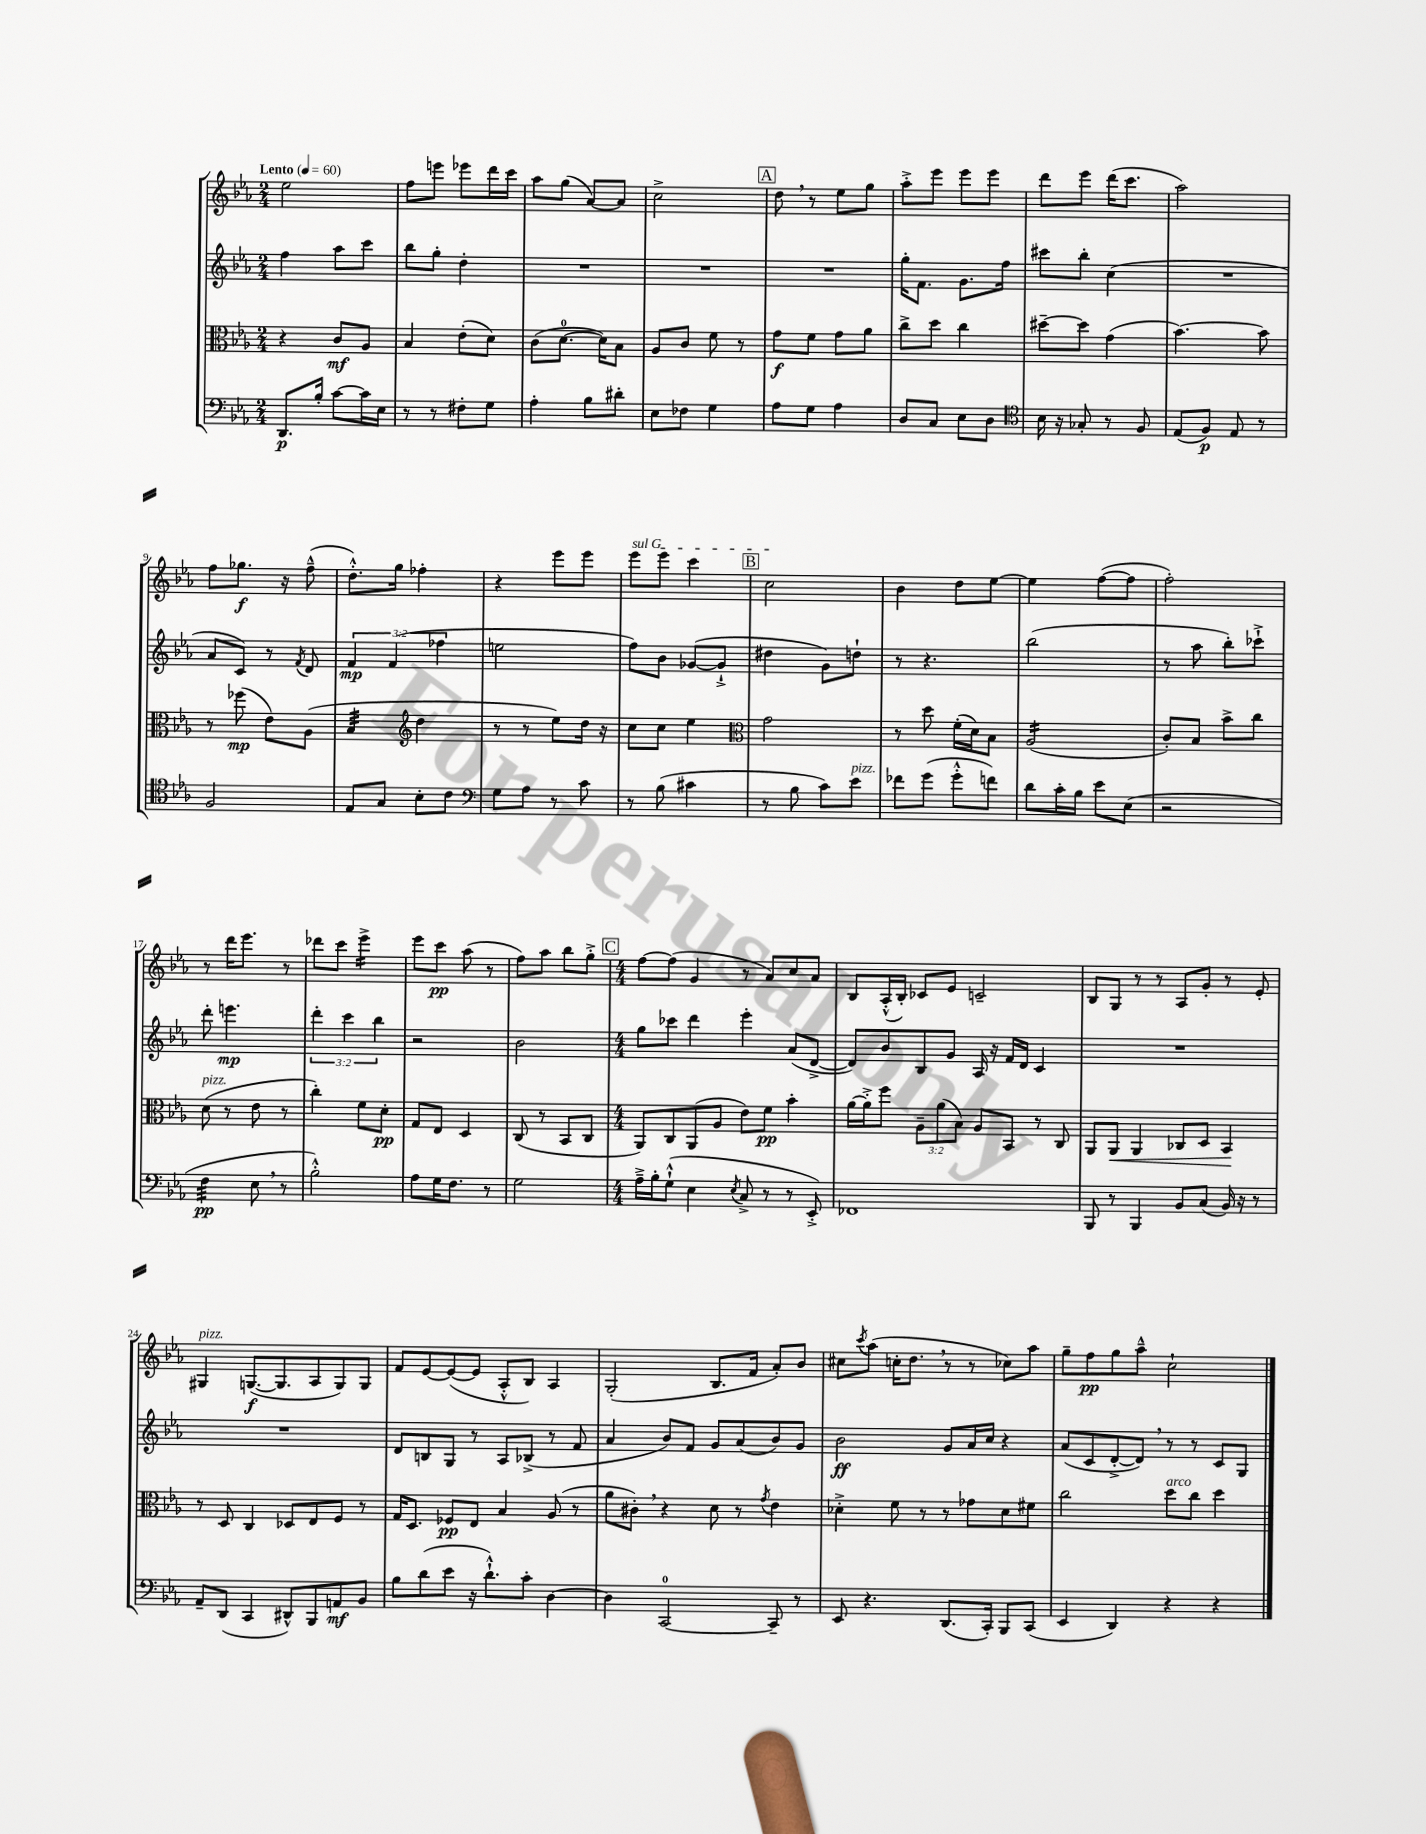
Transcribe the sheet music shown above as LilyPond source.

<<
\new StaffGroup <<
\new Staff = "s0" {
    \clef treble \key ees \major \numericTimeSignature \time 2/4 \tempo "Lento" 4 = 60
    ees''2 |
    f''8 e'''8 ees'''8 d'''16 c'''16 |
    aes''8 g''8( aes'8~) aes'8 |
    c''2-> |
    \mark \markup { \box "A" } d''8 \breathe r8 ees''8 g''8 |
    aes''8-.-> ees'''8 ees'''8 ees'''8 |
    d'''8 ees'''8 d'''16( c'''8. |
    aes''2) |
    f''8 ges''8.\f r16 f''8---^( |
    d''8.-.-^) g''16 fes''4-. |
    r4 ees'''8 ees'''8 |
    \once \override TextSpanner.bound-details.left.text = \markup { \italic "sul G" } ees'''8\startTextSpan ees'''8 c'''4 |
    \mark \markup { \box "B" } c''2\stopTextSpan |
    bes'4 d''8 ees''8~ |
    ees''4 f''8~( f''8 |
    f''2-.) |
    r8 d'''16 ees'''8. r8 |
    des'''8 c'''8 ees'''4:16-> |
    ees'''8 c'''8\pp aes''8( r8 |
    f''8) aes''8 bes''8 g''8-.-> |
    \mark \markup { \box "C" } \numericTimeSignature \time 4/4 f''8~ f''8( g'4 r8 aes'8) c''8 aes'8 |
    bes8 aes16-.-^( bes16-.) ces'8 ees'8 c'2-- |
    bes8 g8 r8 r8 aes8 g'8-. r8 ees'8-. |
    gis4^\markup { \italic "pizz." } g8.~\f( g8. aes8 g8) g8 |
    f'8 ees'8~ ees'8~( ees'8 aes8-.-^ bes8) aes4 |
    g2-.( bes8. f'16 aes'8-.) bes'8 |
    cis''8 \acciaccatura { c'''8 } aes''8( c''16-. d''8. \breathe r8 r8 ces''8) aes''8 |
    g''8-- f''8\pp g''8 aes''8---^ c''2-! \bar "|." |
}
\new Staff = "s1" {
    \clef treble \key ees \major \numericTimeSignature \time 2/4 \override Staff.TupletNumber.text = #tuplet-number::calc-fraction-text
    f''4 aes''8 c'''8 |
    bes''8 g''8-. d''4-. |
    R2 |
    R2 |
    \mark \markup { \box "A" } R2 |
    g''16-. f'8. g'8. f''16 |
    cis'''8 bes''8-. c''4( |
    R2 |
    aes'8 c'8) r8 \acciaccatura { f'8 } d'8 |
    \tuplet 3/2 { f'4\mp f'4( fes''4 } |
    e''2 |
    f''8) bes'8 ges'8~( ges'8-!-> |
    \mark \markup { \box "B" } dis''4 g'8) d''8-! |
    r8 r4. |
    bes''2( |
    r8 aes''8 bes''8-.) ces'''8-!-> |
    d'''8-. e'''4.\mp |
    \tuplet 3/2 { d'''4-. c'''4 bes''4 } |
    r2 |
    bes'2 |
    \mark \markup { \box "C" } \numericTimeSignature \time 4/4 g''8 ces'''8 d'''4 ees'''4-. aes'8( d'8~-> |
    d'8) bes'8 bes8 g'8 aes16 r16 f'16 d'16 c'4 |
    R1 |
    R1 |
    d'8 b8 g8 r8 aes8 bes8->( r8 f'8 |
    aes'4 bes'8) f'8 g'8 aes'8( bes'8) g'8 |
    bes'2\ff g'8 aes'16 c''16 r4 |
    aes'8( c'8 d'8~-.-> d'8) \breathe r8 r8 c'8 g8 \bar "|." |
}
\new Staff = "s2" {
    \clef alto \key ees \major \numericTimeSignature \time 2/4 \override Staff.TupletNumber.text = #tuplet-number::calc-fraction-text
    r4 c'8\mf aes8 |
    bes4 ees'8-.( d'8) |
    c'8( d'8.-0~ d'16) bes8 |
    aes8 c'8 f'8 r8 |
    \mark \markup { \box "A" } g'8\f f'8 g'8 aes'8 |
    c''8-> d''8 c''4 |
    dis''8~-- dis''8 g'4( |
    bes'4.~) bes'8 |
    r8 fes''8\mp( ees'8) aes8( |
    bes4:32 \clef treble d''4 |
    r8 r8 ees''8) d''16 r16 |
    c''8 c''8 ees''4 |
    \mark \markup { \box "B" } \clef alto g'2 |
    r8 d''8 f'16-.( d'16) bes8 |
    aes2:16( |
    c'8-.) bes8 bes'8-> c''8 |
    d'8^\markup { \italic "pizz." }( r8 ees'8 r8 |
    c''4-.) f'8 d'8-.\pp |
    g8 ees8 d4 |
    c8( r8 bes,8 c8 |
    \mark \markup { \box "C" } \numericTimeSignature \time 4/4 aes,8) c8 aes,8( aes8 ees'8) f'8\pp bes'4-. |
    aes'16~ aes'16-.-> f''8 \tuplet 3/2 { aes8-- aes'8( bes8) } aes8 bes,8 r8 c8 |
    aes,8 aes,8\< aes,4 ces8 d8 bes,4\! |
    r8 d8 c4 des8 ees8 f8 r8 |
    g16 d8. fes8\pp ees8 bes4 aes8( r8 |
    aes'8 cis'8-.) \breathe r4 d'8 r8 \acciaccatura { g'8 } ees'4 |
    des'4-.-> f'8 r8 r8 ges'8 des'8 fis'8 |
    c''2 d''8^\markup { \italic "arco" } c''8 d''4 \bar "|." |
}
\new Staff = "s3" {
    \clef bass \key ees \major \numericTimeSignature \time 2/4
    d,8.\p bes16-. c'8~ c'16 ees16 |
    r8 r8 fis8-. g8 |
    aes4-. bes8 dis'8-. |
    ees8 fes8 g4 |
    \mark \markup { \box "A" } aes8 g8 aes4 |
    d8 c8 ees8 d8 |
    \clef tenor bes16 r16 ges8-. r8 f8 |
    ees8( f8\p) ees8 r8 |
    f2 |
    ees8 g8 bes8-. c'8 |
    \clef bass g8 aes8 r8 c'8 |
    r8 bes8( cis'4 |
    \mark \markup { \box "B" } r8 bes8 c'8) ees'8^\markup { \italic "pizz." } |
    fes'8 g'8( g'8-.-^ f'8) |
    d'8 c'16-. bes16 ees'8 ees8( |
    r2 |
    f4:32\pp ees8 \breathe r8 |
    bes2-.-^) |
    aes8 g16 f8. r8 |
    g2 |
    \mark \markup { \box "C" } \numericTimeSignature \time 4/4 aes16---> bes16-. g8-!-^( ees4 \acciaccatura { ees8 } c8-> r8 r8 ees,8-.->) |
    fes,1 |
    bes,,8 r8 bes,,4 bes,8 c8( bes,16) r16 r8 |
    aes,8-- d,8( c,4 dis,8-^) bes,,8 a,8\mf bes,8 |
    bes8 d'8( ees'8 r16 d'8.-!-^) c'8-. d4~ |
    d4 c,2-0~ c,8-- r8 |
    ees,8 r4. d,8.( c,16-.) bes,,8 c,8( |
    ees,4 d,4) r4 r4 \bar "|." |
}
>>
>>
